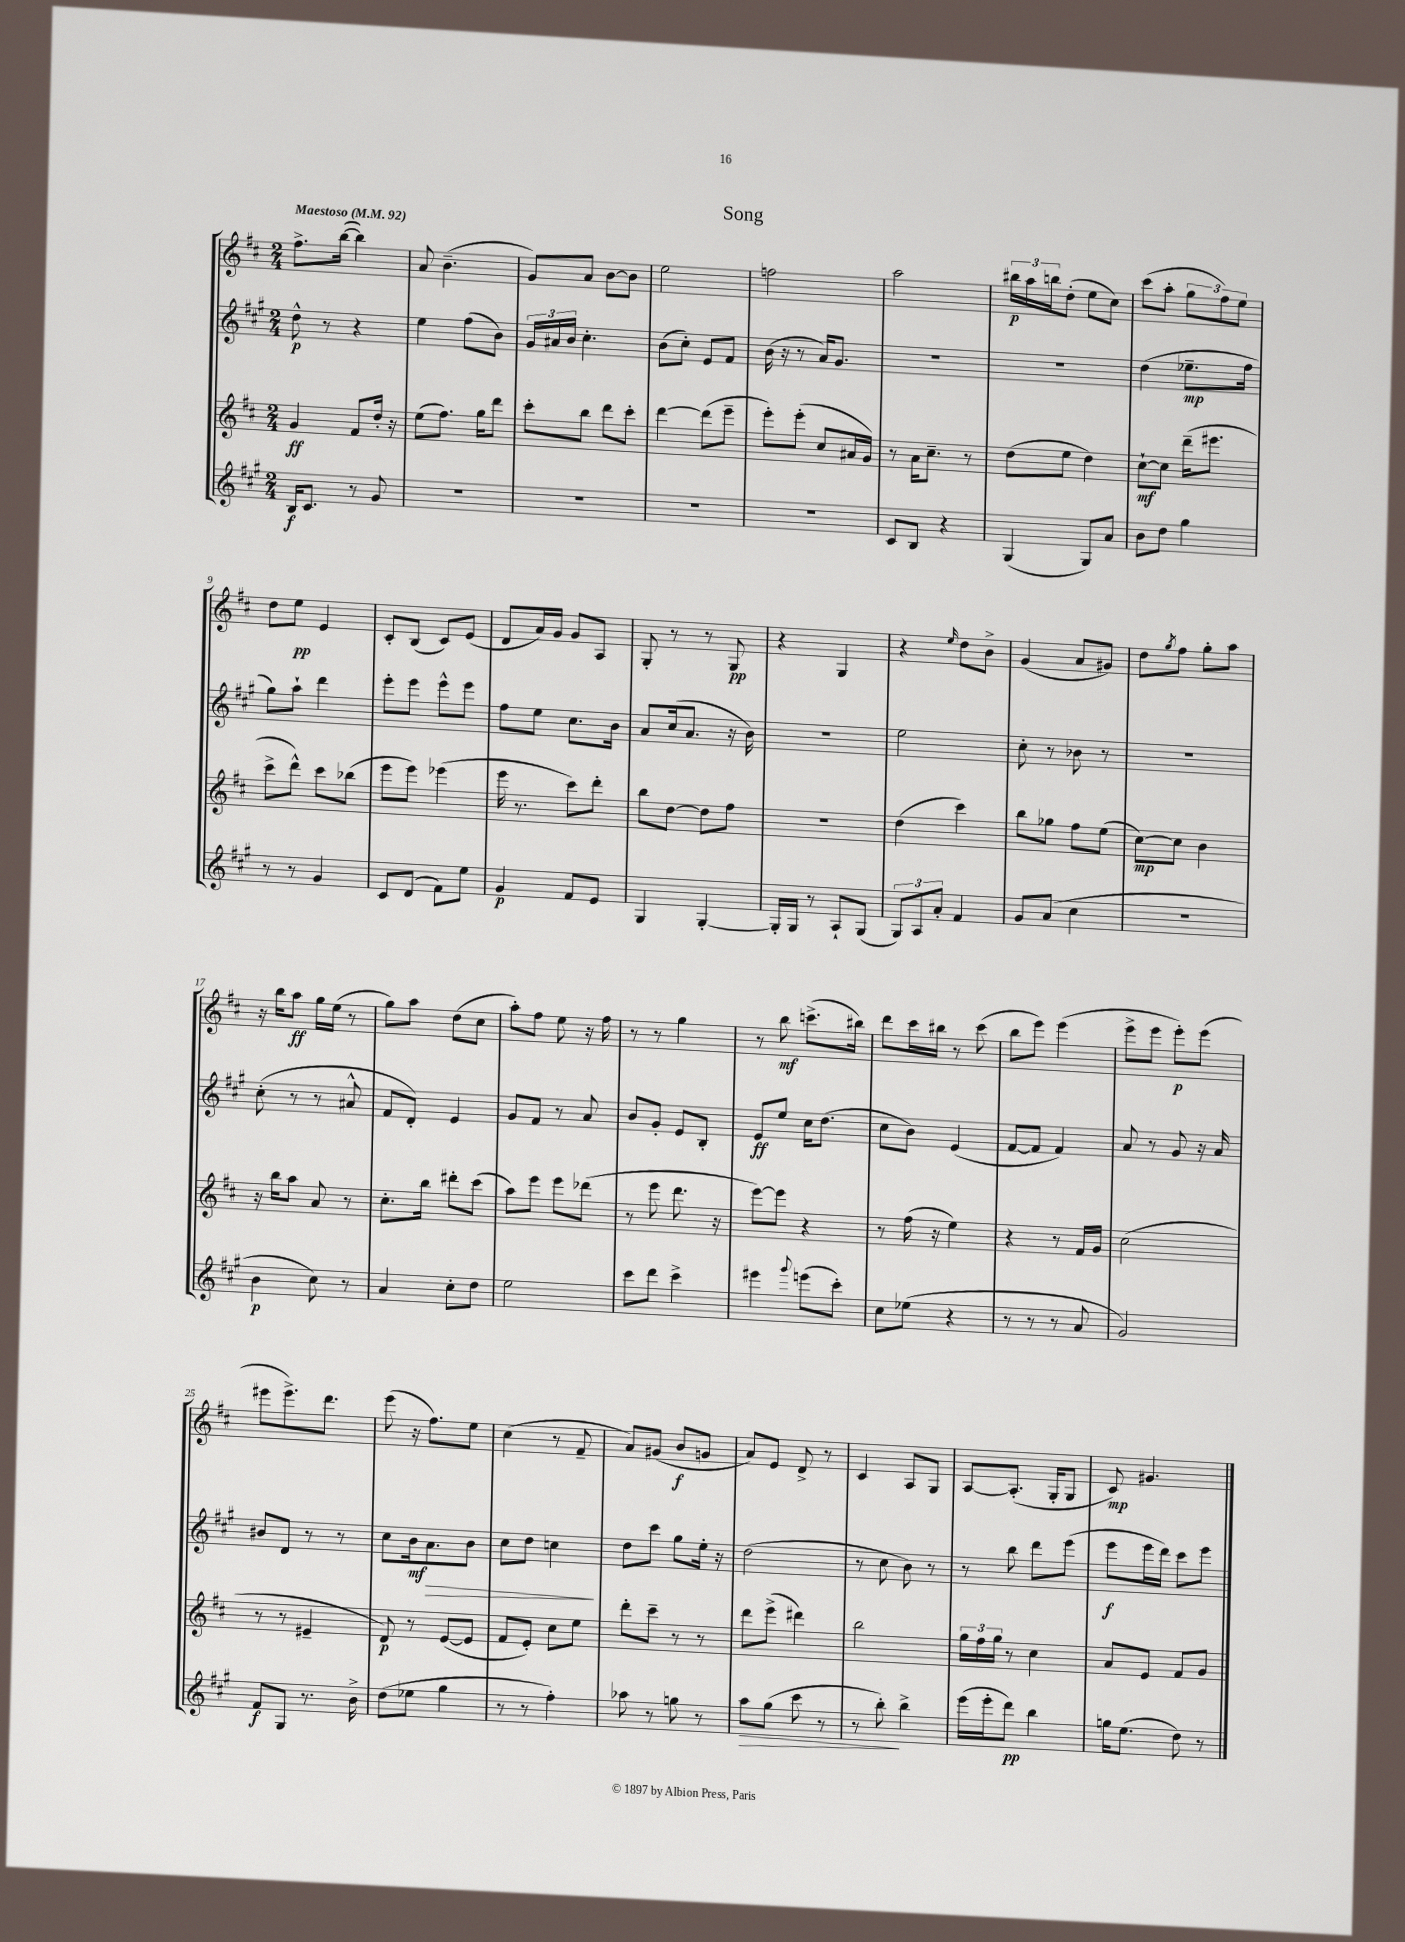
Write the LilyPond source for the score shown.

\header { title = "Song" }
<<
\new StaffGroup <<
\new Staff = "s0" {
    \clef treble \key d \major \numericTimeSignature \time 2/4 \tempo "Maestoso" 4 = 92
    fis''8.-> b''16~( b''4) |
    a'8 b'4.--( |
    g'8) a'8 b'8~ b'8 |
    e''2 |
    f''2 |
    a''2 |
    \tuplet 3/2 { bis''16\p a''16 b''16 } d''8-.( e''8 cis''8) |
    cis'''8( a''8-. \tuplet 3/2 { g''8 fis''8) e''8 } |
    d''8 e''8\pp e'4 |
    cis'8-. b8( cis'8) e'8( |
    d'8 a'16) g'16 g'8 a8 |
    g8-. r8 r8 g8\pp |
    r4 g4 |
    r4 \grace { e''16 } d''8 b'8-> |
    g'4( a'8 gis'8) |
    d''8 \acciaccatura { g''8 } fis''8 g''8-. a''8 |
    r16 b''16 a''8\ff g''16 e''16( r8 |
    g''8) a''8 d''8( cis''8 |
    a''8-.) fis''8 e''8 r16 fis''16 |
    r8 r8 g''4 |
    r8 b''8\mf c'''8.->( bis''16) |
    d'''8 cis'''16 bis''16 r8 cis'''8( |
    b''8 e'''8) e'''4( |
    e'''8-> e'''8 e'''8-.\p) e'''8( |
    eis'''8 eis'''8.->) d'''8. |
    e'''8( r16 fis''8.) e''8 |
    cis''4( r8 fis'8-- |
    a'8) gis'8( b'8\f g'8 |
    a'8) e'8 d'8-> r8 |
    cis'4 a8 g8 |
    a8~ a8.-.( g16-. g8 |
    cis'8\mp) gis'4. \bar "|." |
}
\new Staff = "s1" {
    \clef treble \key a \major \numericTimeSignature \time 2/4
    d''8-^\p r8 r4 |
    e''4 fis''8( b'8) |
    \tuplet 3/2 { gis'16 ais'16 b'16 } cis''4.-. |
    b'8( cis''8-.) e'8 fis'8 |
    b'16( r16 r8 a'16) gis'8. |
    R2 |
    R2 |
    d''4( ees''8.--\mp fis''16 |
    gis''8) a''8-! d'''4 |
    e'''8-. e'''8 e'''8-^ e'''8 |
    fis''8 e''8 cis''8. b'16 |
    a'8 cis''16( a'8. r16 b'16) |
    r2 |
    e''2 |
    cis''8-. r8 bes'8 r8 |
    R2 |
    cis''8-.( r8 r8 ais'8-^ |
    fis'8 d'8-.) e'4 |
    gis'8 fis'8 r8 a'8 |
    b'8 gis'8-. e'8 b8-. |
    e'8\ff e''8 cis''16 d''8.( |
    cis''8 b'8) e'4( |
    fis'8~ fis'8 fis'4) |
    a'8 r8 gis'8 r16 a'16 |
    bis'8 d'8 r8 r8 |
    cis''8 b'16\mf a'8.\> b'8 |
    cis''8 d''8 c''4\! |
    d''8 cis'''8 gis''8 e''16-. r16 |
    d''2( |
    r8 cis''8 b'8) r8 |
    r8 b''8 d'''8 e'''8( |
    e'''8\f e'''16 d'''16) cis'''8 e'''8 \bar "|." |
}
\new Staff = "s2" {
    \clef treble \key d \major \numericTimeSignature \time 2/4
    g'4\ff fis'8 d''16-. r16 |
    e''8( fis''8.) g''16 d'''8 |
    cis'''8-. b''8 d'''8 cis'''8-. |
    d'''4~ d'''8( e'''8-- |
    e'''8-.) e'''8-.( cis''8 ais'16 g'16) |
    r8 a'16 cis''8.-- r8 |
    d''8( e''8 d''4) |
    cis''8~-!\mf cis''8 d'''16--( eis'''8. |
    cis'''8-> d'''8-^) cis'''8 bes''8( |
    e'''8 e'''8) ees'''4( |
    e'''16 r8. cis'''8) d'''8-. |
    b''8 d''8~ d''8 fis''8 |
    r2 |
    d''4( cis'''4) |
    b''8 ges''8 fis''8 e''8( |
    cis''8~\mp) cis''8 b'4 |
    r16 b''16 a''8 a'8 r8 |
    cis''8.-. b''16 dis'''8-. cis'''8( |
    a''8) e'''8 e'''8 des'''8( |
    r8 e'''8 d'''8. r16 |
    e'''8~) e'''8 r4 |
    r8 fis''16( r16 e''4) |
    r4 r8 fis'16 g'16 |
    cis''2( |
    r8 r8 eis'4-- |
    d'8\p) r8 e'8~( e'8 |
    fis'8 e'8-.) cis''8 e''8 |
    d'''8-. cis'''8-- r8 r8 |
    d'''8 e'''8->( dis'''4) |
    b''2 |
    \tuplet 3/2 { g''16 fis''16 g''16 } r8 cis''4 |
    a'8 e'8 fis'8 g'8 \bar "|." |
}
\new Staff = "s3" {
    \clef treble \key a \major \numericTimeSignature \time 2/4
    b16\f cis'8. r8 gis'8 |
    R2 |
    R2 |
    R2 |
    R2 |
    cis'8 b8 r4 |
    gis4( gis8) a'8 |
    b'8 d''8 gis''4 |
    r8 r8 gis'4 |
    cis'8 d'8( fis'8) e''8 |
    gis'4\p fis'8 e'8 |
    gis4 gis4~-. |
    gis16-. gis16 r8 a8-! gis8( |
    \tuplet 3/2 { gis8) a8 a'8-. } fis'4 |
    gis'8 a'8( cis''4 |
    R2 |
    b'4\p cis''8) r8 |
    a'4 cis''8-. d''8 |
    e''2 |
    cis'''8 d'''8 cis'''4-> |
    eis'''4 \appoggiatura { gis'''8 } e'''8( cis'''8-.) |
    cis''8 ees''8( r4 |
    r8 r8 r8 a'8 |
    gis'2) |
    fis'8\f gis8 r8. b'16-> |
    d''8( ees''8 gis''4 |
    r8 r8 fis''4-.) |
    aes''8 r8 g''8 r8 |
    a''8\> gis''8( cis'''8 r8 |
    r8 b''8-.\!) b''4-> |
    e'''16( e'''16-. d'''8\pp) b''4 |
    g''16 e''8.( d''8) r8 \bar "|." |
}
>>
>>
